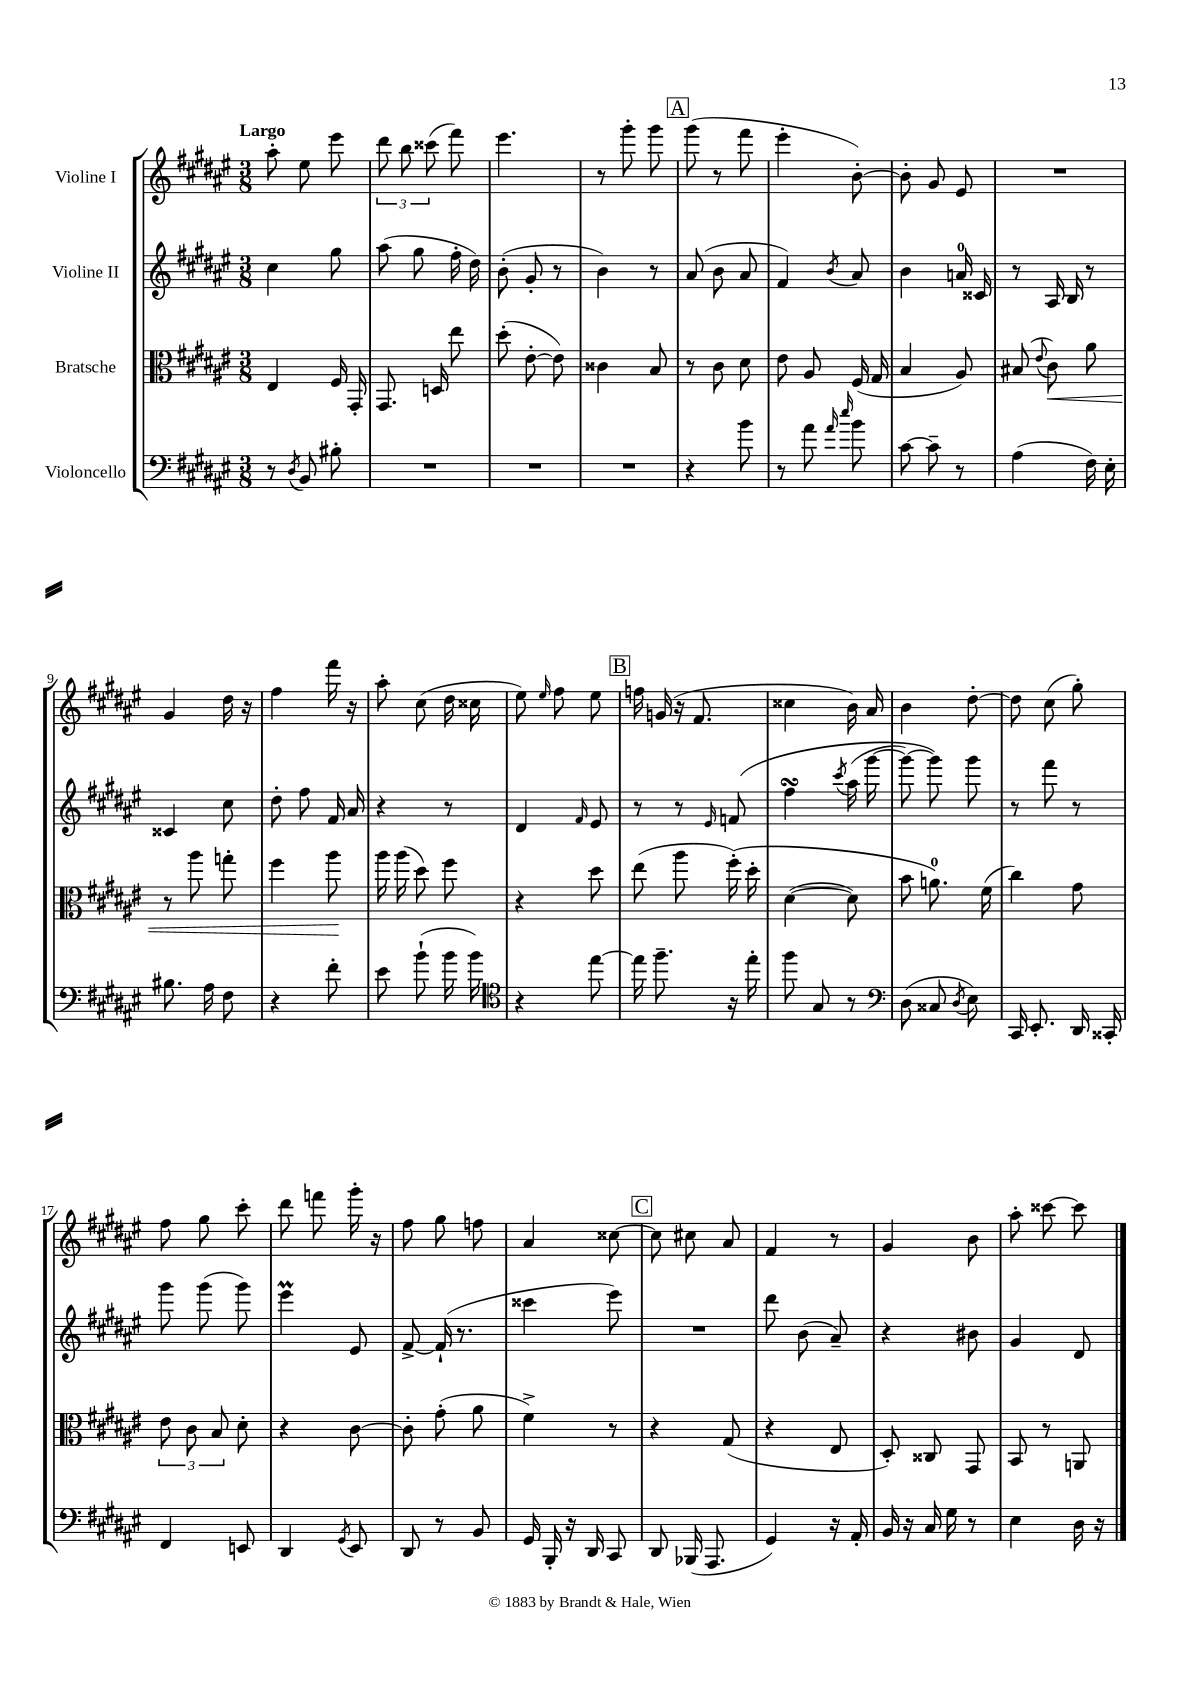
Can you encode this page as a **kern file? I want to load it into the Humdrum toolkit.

**kern	**kern	**dynam	**kern	**kern
*part4	*part3	*part3	*part2	*part1
*staff4	*staff3	*staff3	*staff2	*staff1
*I"Violoncello	*I"Bratsche	*	*I"Violine II	*I"Violine I
*clefF4	*clefC3	*	*clefG2	*clefG2
*k[f#c#g#d#a#e#]	*k[f#c#g#d#a#e#]	*	*k[f#c#g#d#a#e#]	*k[f#c#g#d#a#e#]
*M3/8	*M3/8	*	*M3/8	*M3/8
=1	=1	=1	=1	=1
!	!	!	!	!LO:TX:a:B:t=Largo
8r	4E#/	.	4cc#\	8aa#'\
8qD#/	.	.	.	.
8BB/	.	.	.	8ee#\
8B#X'\	16F#/	.	8gg#\	8eee#\
.	16GG#'/	.	.	.
=2	=2	=2	=2	=2
4.r	8.GG#/	.	(8aa#\	12ddd#\
.	.	.	.	12bb\
.	.	.	8gg#\	.
.	.	.	.	(12ccc##X\
.	16Dn/	.	.	.
.	8ee#\	.	16ff#'\	8fff#\)
.	.	.	16dd#\)	.
=3	=3	=3	=3	=3
4.r	(8dd#'\	.	(8b'\	4.eee#\
.	[8e#'\	.	8g#'/	.
.	8e#\])	.	8r	.
=4	=4	=4	=4	=4
4.r	4c##X\	.	4b\)	8r
.	.	.	.	8ggg#'\
.	8B/	.	8r	8ggg#\
!!LO:REH:place=s1:t=A
=5	=5	=5	=5	=5
4r	8r	.	(8a#/	(8ggg#\
.	8c#\	.	8b\	8r
8b\	8d#\	.	8a#/	8fff#\
=6	=6	=6	=6	=6
8r	8e#\	.	4f#/)	4eee#'\
8a#\	8A#/	.	.	.
16qqa#/	.	.	.	.
16qqee#/	.	.	8qb/	.
8b\	(16F#/	.	8a#/	[8b'\)
.	16G#/	.	.	.
=7	=7	=7	=7	=7
[8c#\	4B/	.	4b\	8b'\]
8c#~\]	.	.	.	8g#/
8r	8A#/)	.	16an/	8e#/
.	.	.	16c##X/	.
=8	=8	=8	=8	=8
(4A#\	(8B#X/	.	8r	4.r
.	8qqe#/	.	.	.
!	!	!LO:HP:b	!	!
.	8c#\)	<	16A#/	.
.	.	.	16B/	.
16F#\)	8a#\	.	8r	.
16E#'\	.	.	.	.
!!LO:LB:g=z
=9	=9	=9	=9	=9
8.B#X\	8r	.	4c##X/	4g#/
.	8aa#\	.	.	.
16A#\	.	.	.	.
8F#\	8ggn'\	.	8cc#\	16dd#\
.	.	.	.	16r
=10	=10	=10	=10	=10
4r	4ff#\	.	8dd#'\	4ff#\
.	.	.	8ff#\	.
8f#'\	8aa#\	.	16f#/	16fff#\
.	.	.	16a#/	16r
.	.	[	.	.
=11	=11	=11	=11	=11
8e#\	16aa#\	.	4r	8aa#'\
.	(16aa#\	.	.	.
(8b`\	8dd#\)	.	.	(8cc#\
16b\	8ff#\	.	8r	16dd#\
16b\)	.	.	.	16cc##X\
=12	=12	=12	=12	=12
*clefC4	*	*	*	*
4r	4r	.	4d#/	8ee#\)
.	.	.	.	16qqee#/
.	.	.	.	8ff#\
.	.	.	16qqf#/	.
[8ee#\	8dd#\	.	8e#/	8ee#\
!!LO:REH:place=s1:t=B
=13	=13	=13	=13	=13
16ee#\]	(8ee#\	.	8r	16ffn\
8.ff#~\	.	.	.	(16gn/
.	8aa#\	.	8r	16r
.	.	.	.	8.f#/
.	.	.	16qqe#/	.
16r	(16ff#'\)	.	(8fn/	.
16ee#'\	16dd#'\	.	.	.
=14	=14	=14	=14	=14
8ff#\	([4d#\	.	4ff#sSSs\	4cc##X\
8G#/	.	.	.	.
.	.	.	8qccc#/	.
8r	8d#\])	.	(16aa#\	16b\)
.	.	.	[16ggg#\	16a#/
=15	=15	=15	=15	=15
*clefF4	*	*	*	*
(8D#\	8b\	.	8ggg#\_)	4b\
8C##X/	8.an\)	.	8ggg#\])	.
8qD#/	.	.	.	.
8E#\)	.	.	8ggg#\	[8dd#'\
.	(16f#\	.	.	.
=16	=16	=16	=16	=16
16CC#/	4cc#\)	.	8r	8dd#\]
8.EE#'/	.	.	.	.
.	.	.	8fff#\	(8cc#\
16DD#/	8g#\	.	8r	8gg#'\)
16CC##X'/	.	.	.	.
!!LO:LB:g=z
=17	=17	=17	=17	=17
4FF#/	12e#\	.	8ggg#\	8ff#\
.	12c#\	.	.	.
.	.	.	(8ggg#\	8gg#\
.	12B/	.	.	.
8EEn/	8d#'\	.	8ggg#\)	8ccc#'\
=18	=18	=18	=18	=18
4DD#/	4r	.	4eee#m\	8ddd#\
.	.	.	.	8fffn\
8qGG#/	.	.	.	.
8EE#/	[8c#\	.	8e#/	16ggg#'\
.	.	.	.	16r
=19	=19	=19	=19	=19
8DD#/	8c#'\]	.	[8f#^/	8ff#\
8r	(8g#'\	.	(16f#`/]	8gg#\
.	.	.	8.r	.
8BB/	8a#\	.	.	8ffn\
=20	=20	=20	=20	=20
16GG#/	4f#^\)	.	4ccc##X\	4a#/
16BBB'/	.	.	.	.
16r	.	.	.	.
16DD#/	.	.	.	.
8CC#/	8r	.	8eee#\)	[8cc##X\
!!LO:REH:place=s1:t=C
=21	=21	=21	=21	=21
8DD#/	4r	.	4.r	8cc##\]
(16BBB-X/	.	.	.	8cc#X\
8.AAA#/	.	.	.	.
.	(8G#/	.	.	8a#/
=22	=22	=22	=22	=22
4GG#/)	4r	.	8ddd#\	4f#/
.	.	.	(8b\	.
16r	8E#/	.	8a#~/)	8r
16AA#'/	.	.	.	.
=23	=23	=23	=23	=23
16BB/	8D#'/)	.	4r	4g#/
16r	.	.	.	.
16C#/	8C##X/	.	.	.
16G#\	.	.	.	.
8r	8GG#/	.	8b#X\	8b\
=24	=24	=24	=24	=24
4E#\	8BB/	.	4g#/	8aa#'\
.	8r	.	.	[8ccc##X\
16D#\	8AAn/	.	8d#/	8ccc##\]
16r	.	.	.	.
==	==	==	==	==
*-	*-	*-	*-	*-
